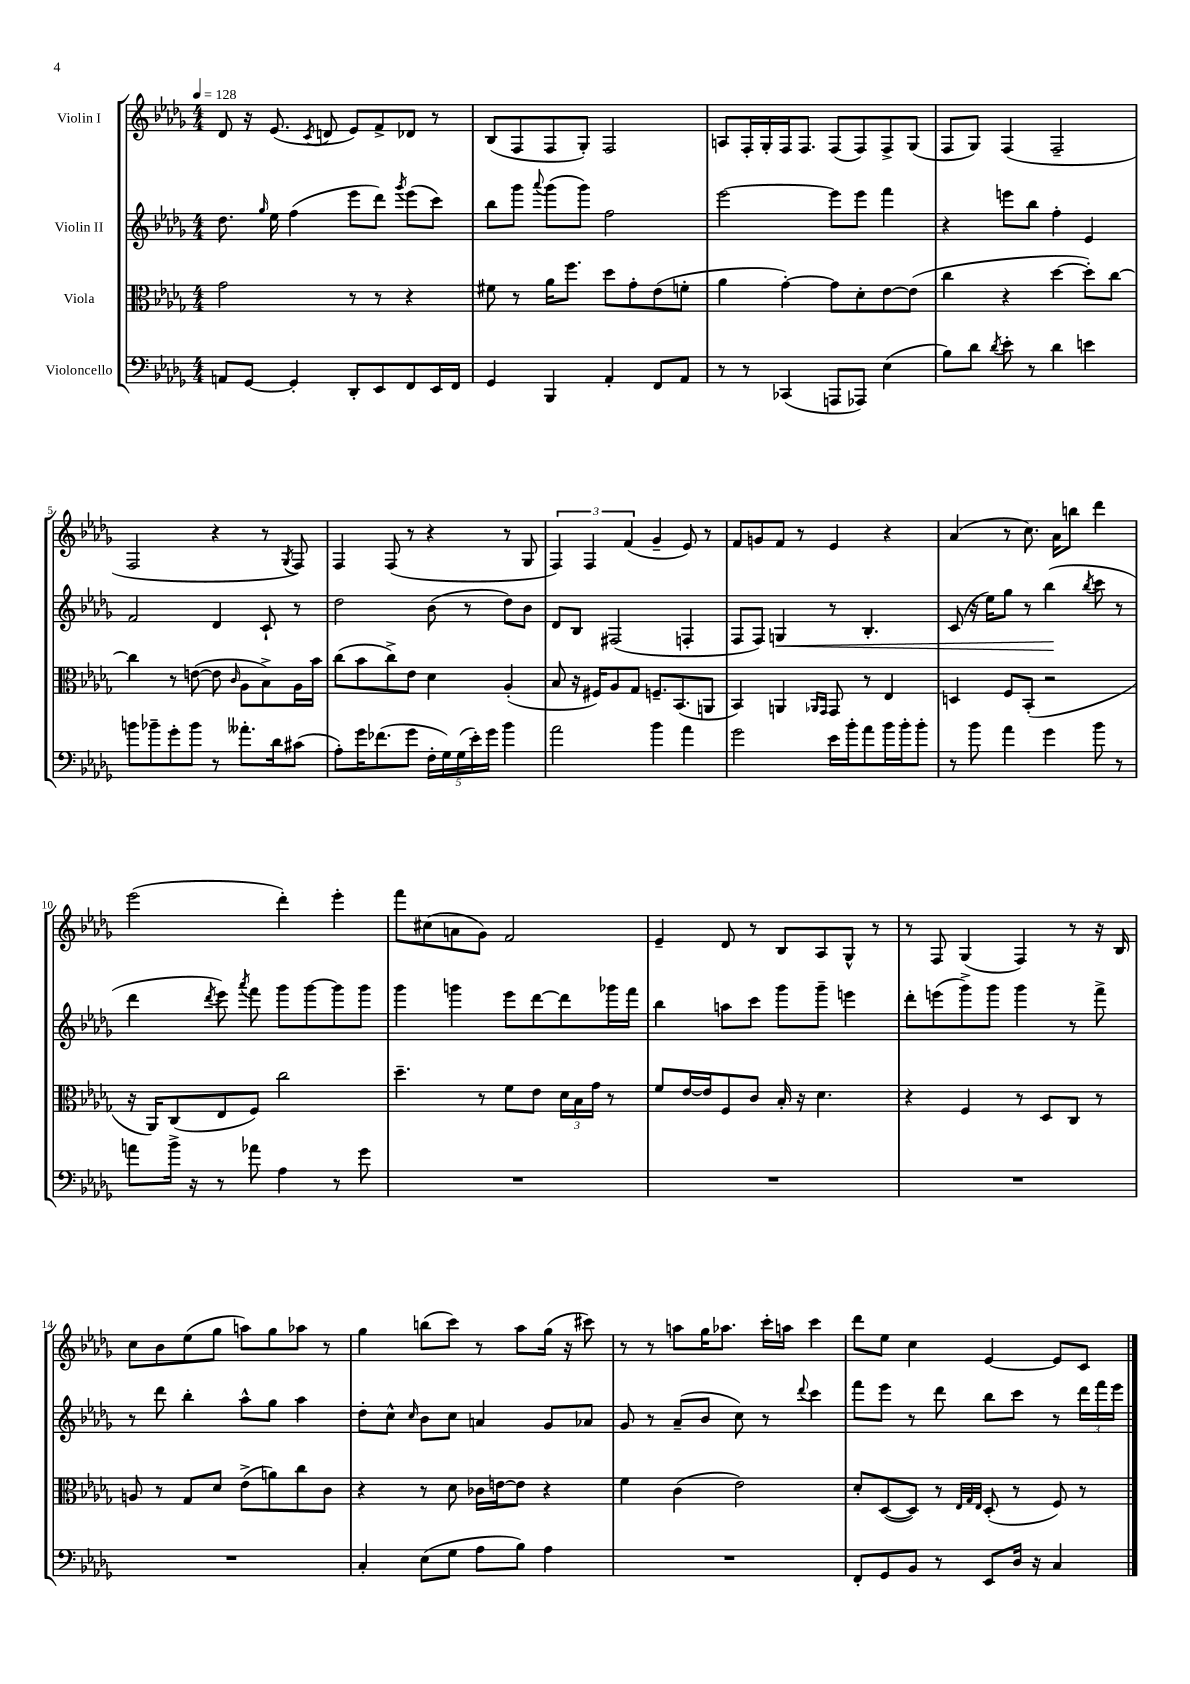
<<
\new StaffGroup <<
\new Staff = "s0" \with { instrumentName = "Violin I" } {
    \clef treble \key des \major \numericTimeSignature \time 4/4 \tempo 4 = 128
    \autoBeamOff des'8 r16 ees'8.( \acciaccatura { c'8 } d'8 ees'8[) f'8-> des'8] r8 |
    bes8[( f8 f8 ges8]-.) f2 |
    a8[ f16-. ges16-. f16 f8.] f8[( f8) f8-> ges8]( |
    f8[ ges8]) f4( f2-- |
    f2 r4 r8 \acciaccatura { ges8 } f8) |
    f4 f8( r8 r4 r8 ges8 |
    \tuplet 3/2 { f4) f4 f'4( } ges'4-- ees'8) r8 |
    f'8[ g'8 f'8] r8 ees'4 r4 |
    aes'4( r8 c''8.) aes'16[ b''8] des'''4 |
    ees'''2( des'''4-.) ees'''4-. |
    f'''8[ cis''8( a'8 ges'8]) f'2 |
    ees'4-- des'8 r8 bes8[ aes8 ges8]-^ r8 |
    r8 f8 ges4( f4) r8 r16 bes16 |
    c''8[ bes'8 ees''8( ges''8] a''8[) ges''8 aes''8] r8 |
    ges''4 b''8[( c'''8]) r8 aes''8[ ges''16]( r16 cis'''8) |
    r8 r8 a''8[ ges''16 aes''8.] c'''16[-. a''16] c'''4 |
    des'''8[ ees''8] c''4 ees'4~ ees'8[ c'8] \bar "|." |
}
\new Staff = "s1" \with { instrumentName = "Violin II" } {
    \clef treble \key des \major \numericTimeSignature \time 4/4
    \autoBeamOff des''8. \grace { ges''16 } ees''16 f''4( ees'''8[ des'''8]) \acciaccatura { ges'''8 } ees'''8[( c'''8]) |
    bes''8[ ges'''8] \appoggiatura { aes'''8 } ges'''8[( ges'''8]) f''2 |
    ees'''2~ ees'''8[ ees'''8] f'''4 |
    r4 e'''8[ bes''8] f''4-. ees'4 |
    f'2 des'4 c'8-! r8 |
    des''2 bes'8( r8 des''8[) bes'8] |
    des'8[ bes8] fis2( f4-. |
    f8[ f8]) g4\< r8 bes4.-. |
    c'8( r16 ees''16[) ges''8] r8 bes''4\!( \acciaccatura { bes''8 } c'''8 r8 |
    des'''4 \acciaccatura { des'''8 } ees'''8) \acciaccatura { aes'''8 } f'''8 ges'''8[ ges'''8~ ges'''8 ges'''8] |
    ges'''4 g'''4 ees'''8[ des'''8~ des'''8 ges'''16 f'''16] |
    bes''4 a''8[ c'''8] ges'''8[ ges'''8]-- e'''4 |
    des'''8[-. e'''8( ges'''8->) ges'''8] ges'''4 r8 f'''8-> |
    r8 des'''8 bes''4-. aes''8[-^ ges''8] aes''4 |
    des''8[-. c''8]-^ \grace { c''16 } bes'8[ c''8] a'4 ges'8[ aes'8] |
    ges'8 r8 aes'8[--( bes'8] c''8) r8 \appoggiatura { des'''8 } c'''4 |
    f'''8[ ees'''8] r8 des'''8 bes''8[ c'''8] r8 \tuplet 3/2 { des'''16[ f'''16 ees'''16] } \bar "|." |
}
\new Staff = "s2" \with { instrumentName = "Viola" } {
    \clef alto \key des \major \numericTimeSignature \time 4/4
    \autoBeamOff ges'2 r8 r8 r4 |
    fis'8 r8 aes'16[ f''8.] des''8[ ges'8-. ees'8( f'8]-. |
    aes'4 ges'4~-.) ges'8[ des'8-. ees'8~ ees'8]( |
    c''4 r4 des''4~ des''8[-.) c''8]~ |
    c''4 r8 e'8~( e'8 \grace { c'16 } aes8[ bes8->) aes16 bes'16] |
    c''8[( bes'8 c''8->) ees'8] des'4 aes4-.( |
    bes8 r16 fis16[) aes8 ges8] f8.[-- bes,8.( a,8] |
    bes,4) a,4 \grace { aes,16[ ges,16] } ges,8 r8 ees4 |
    d4 f8[ bes,8]-.( r2 |
    r16 aes,16[) c8( ees8 f8]) c''2 |
    des''4.-- r8 f'8[ ees'8] \tuplet 3/2 { des'16[ bes16 ges'16] } r8 |
    f'8[ ees'16~ ees'16 f8 c'8] bes16-. r16 des'4. |
    r4 f4 r8 des8[ c8] r8 |
    a8 r8 ges8[ des'8] ees'8[->( a'8) c''8 c'8] |
    r4 r8 des'8 ces'16[ e'16~ e'8] r4 |
    f'4 c'4( ees'2) |
    des'8[-. des8~( des8]) r8 \grace { ees32[ ges32 ees32] } des8-.( r8 f8) r8 \bar "|." |
}
\new Staff = "s3" \with { instrumentName = "Violoncello" } {
    \clef bass \key des \major \numericTimeSignature \time 4/4
    \autoBeamOff a,8[ ges,8]~ ges,4-. des,8[-. ees,8 f,8 ees,16 f,16] |
    ges,4 bes,,4 aes,4-. f,8[ aes,8] |
    r8 r8 ces,4( a,,8[ aes,,8]) ees4( |
    bes8[) des'8] \acciaccatura { des'8 } ees'8-. r8 des'4 e'4 |
    b'8[ bes'8-- ges'8-. bes'8] r8 aeses'8.[-. des'16 cis'8]( |
    aes8[-.) ges'16 fes'8.( ges'8] \tuplet 5/4 { f16[-. ges16) ges16( ees'16-.) ges'16] } bes'4 |
    aes'2 bes'4 aes'4 |
    ges'2 ees'16[ bes'16-. aes'8 bes'16 bes'16-. bes'8]-. |
    r8 bes'8 aes'4 ges'4 bes'8 r8 |
    a'8[ bes'16]-> r16 r8 aes'8 aes4 r8 ges'8 |
    R1 |
    R1 |
    R1 |
    R1 |
    c4-. ees8[( ges8] aes8[ bes8]) aes4 |
    R1 |
    f,8[-. ges,8 bes,8] r8 ees,8[ des16] r16 c4 \bar "|." |
}
>>
>>
